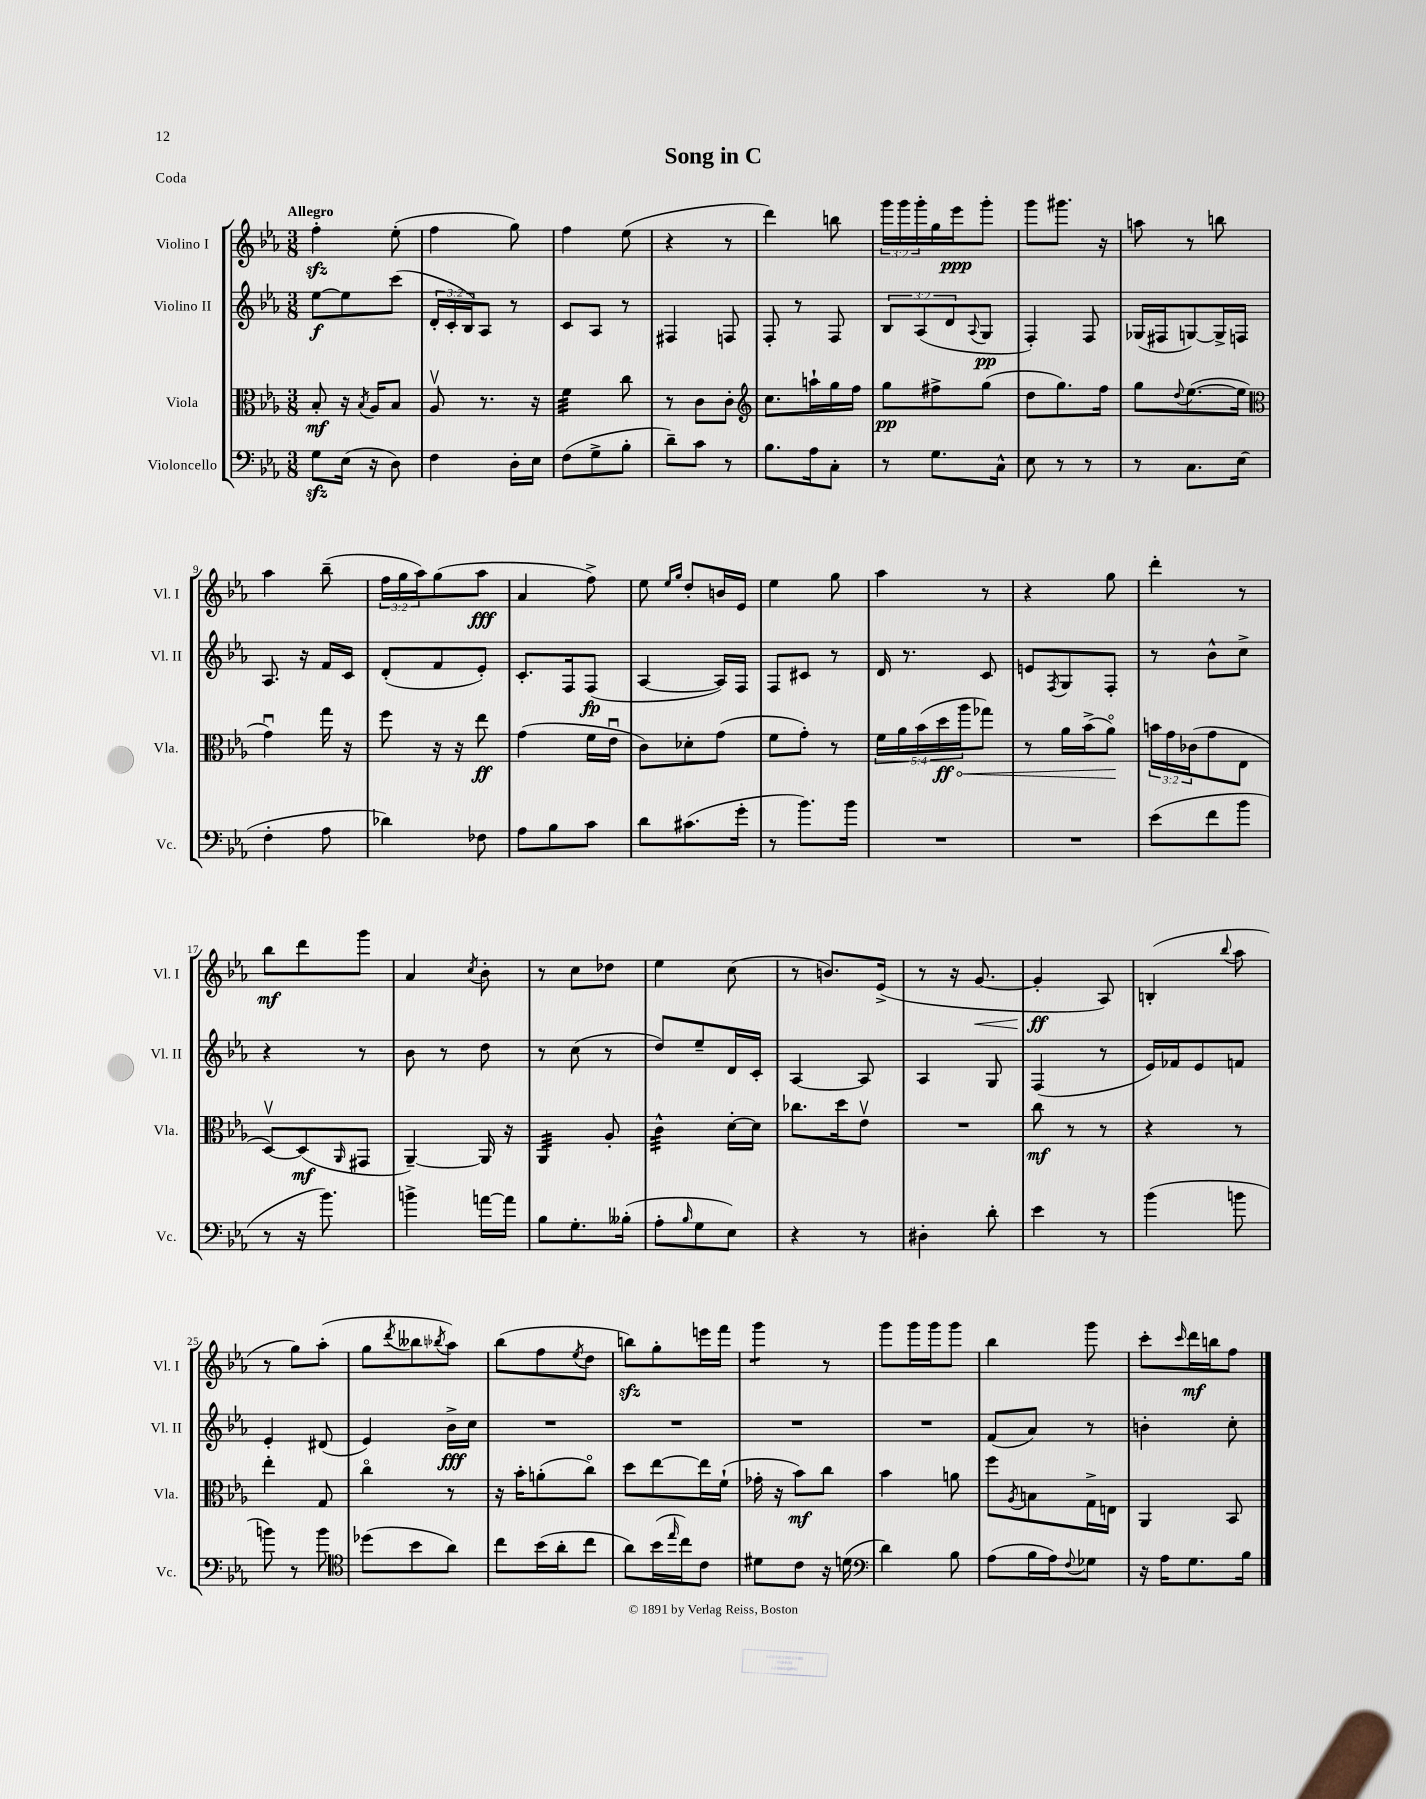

**kern	**kern	**kern	**kern
*staff4	*staff3	*staff2	*staff1
*clefF4	*clefC3	*clefG2	*clefG2
*k[b-e-a-]	*k[b-e-a-]	*k[b-e-a-]	*k[b-e-a-]
*M3/8	*M3/8	*M3/8	*M3/8
8G	8B-'	[8ee-	4ff'
(16E-	16r	8ee-]	.
.	8qB-	.	.
16r	16A-	.	.
8D)	8B-	(8ccc	(8ee-'
=	=	=	=
4F	8A-v	24d'	4ff
.	.	24c'	.
.	.	24B-)	.
.	8.r	8A-	.
16D'	.	8r	8gg)
16E-	16r	.	.
=	=	=	=
(8F	4f	8c	4ff
8G^	.	8A-	.
8B-'	8cc	8r	(8ee-
=	=	=	=
8d~)	8r	4F#	4r
8c	8c	.	.
8r	8c'	8F	8r
=	=	=	=
*	*clefG2	*	*
8.B-	8.cc	8F'	4ddd)
.	.	8r	.
16A-	16aa`	.	.
8C'	16gg	8F	8bb
.	16ff	.	.
=	=	=	=
8r	8gg	12B-	24ggg
.	.	.	24ggg
.	.	(12A-	24ggg'
8.G	8ff#^	.	16gg
.	.	12d	.
.	.	.	16eee-
.	.	8qqA-	.
.	(8gg	8G	8ggg'
16C^^	.	.	.
=	=	=	=
8E-	8dd	4F')	8ggg
8r	8.gg)	.	8.ggg#
8r	.	8F	.
.	16ff	.	16r
=	=	=	=
8r	8gg	(16G-	8aa
.	.	16F#	.
.	8qqdd	.	.
8.C	([8.ee-	[8G)	8r
.	.	16G^]	8bb
(16E-	16ee-]	16F	.
=	=	=	=
*	*clefC3	*	*
4F'	4gu)	8.A-	4aa-
.	.	16r	.
8A-	16gg	16f	(8bb-~
.	16r	16c	.
=	=	=	=
4d-)	8ff	(8d'	24ff
.	.	.	24gg
.	.	.	24aa-)
.	16r	8f	(8gg
.	16r	.	.
8F-	8ee-	8e-')	8aa-
=	=	=	=
8A-	(4g	8.c'	4a-
8B-	.	.	.
.	.	16F	.
8c	16f	(8F	8ff^)
.	16e-u	.	.
=	=	=	=
8d	8c)	[4A-	8ee-
.	.	.	16qqee-
.	.	.	16qqgg
(8.c#	8d-'	.	8dd'
.	(8g	16A-])	16b
16g'	.	16F	16e-
=	=	=	=
8r	8f	8F	4ee-
8.b-)	8g')	8c#	.
.	8r	8r	8gg
16b-	.	.	.
=	=	=	=
4.r	20f	16d	4aa-
.	20a-	.	.
.	.	8.r	.
.	(20b-	.	.
.	20dd	.	.
.	20aa-	.	.
.	8gg-)	8c	8r
=	=	=	=
4.r	8r	8e	4r
.	.	8qF	.
.	16a-	8G	.
.	(16b-^	.	.
.	8a-o)	8F'	8gg
=	=	=	=
(8e-	24b	8r	4ddd'
.	24g	.	.
.	(24c-	.	.
8f	8g	8b-^^	.
8b-	8E-	8cc^	8r
=	=	=	=
8r	[8Dv)	4r	8bb-
16r	(8D]	.	8ddd
8.b-)	.	.	.
.	16qqAA-	.	.
.	8GG#	8r	8ggg
=	=	=	=
4b^	[4AA-~)	8b-	4a-
.	.	8r	.
.	.	.	8qcc
[16a	16AA-]	8dd	8b-'
16a]	16r	.	.
=	=	=	=
8B-	4AA-	8r	8r
8.G'	.	(8cc	8cc
.	8A-'	8r	8dd-
(16B--'	.	.	.
=	=	=	=
8A-'	4c^^	8dd)	4ee-
16qqB-	.	.	.
8G	.	8ee-~	.
8E-)	[16d'	16d	(8cc
.	16d]	16c'	.
=	=	=	=
4r	8.cc-	[4A-	8r
.	.	.	8.b)
.	16dd	.	.
8r	8e-v	8A-]	.
.	.	.	(16e-^
=	=	=	=
4D#'	4.r	4A-	8r
.	.	.	16r
.	.	.	[8.g
8d'	.	8G	.
=	=	=	=
4e-	8cc	(4F	4g']
.	8r	.	.
8r	8r	8r	8A-)
=	=	=	=
(4b-	4r	16e-)	(4B'
.	.	16f-	.
.	.	8e-	.
.	.	.	8qqbb-
8b	8r	8f	8aa-
=	=	=	=
8b)	4ee-'	4e-'	8r
8r	.	.	8gg)
8b	8G	(8d#	(8aa-'
=	=	=	=
*clefC4	*	*	*
(8dd-	4cco	4e-)	8gg
.	.	.	8qddd
8b-	.	.	8bb--
.	.	.	8qbb-
8a-)	8r	16b-^	8aa-)
.	.	16cc	.
=	=	=	=
8cc	16r	4.r	(8bb-
.	16b-'	.	.
(16b-	(8a'	.	8ff
16a-'	.	.	.
.	.	.	8qee-
8cc	8cco)	.	8dd
=	=	=	=
8a-)	8dd	4.r	8bb)
(16b-	[8ee-	.	8gg'
16qqee-	.	.	.
16cc)	.	.	.
8c	16ee-]	.	16eee
.	(16f`	.	16fff
=	=	=	=
8d#	16g-'	4.r	4ggg
.	16r	.	.
8c	8b-)	.	.
16r	8cc	.	8r
(16d	.	.	.
=	=	=	=
*clefF4	*	*	*
4d)	4b-	4.r	8ggg
.	.	.	16ggg
.	.	.	16ggg
8B-	8a	.	8ggg
=	=	=	=
(8A-	8ff	(8f	4bb-
.	8qA-	.	.
16B-	8B	8a-)	.
16A-)	.	.	.
8qqF	.	.	.
8G-	16G^	8r	8ggg
.	16E	.	.
=	=	=	=
16r	4AA-	4b'	8ccc'
16A-	.	.	.
.	.	.	16qqccc
8.G	.	.	16ddd
.	.	.	16bb
.	8BB-	8cc'	8ff
16B-	.	.	.
==	==	==	==
*-	*-	*-	*-
